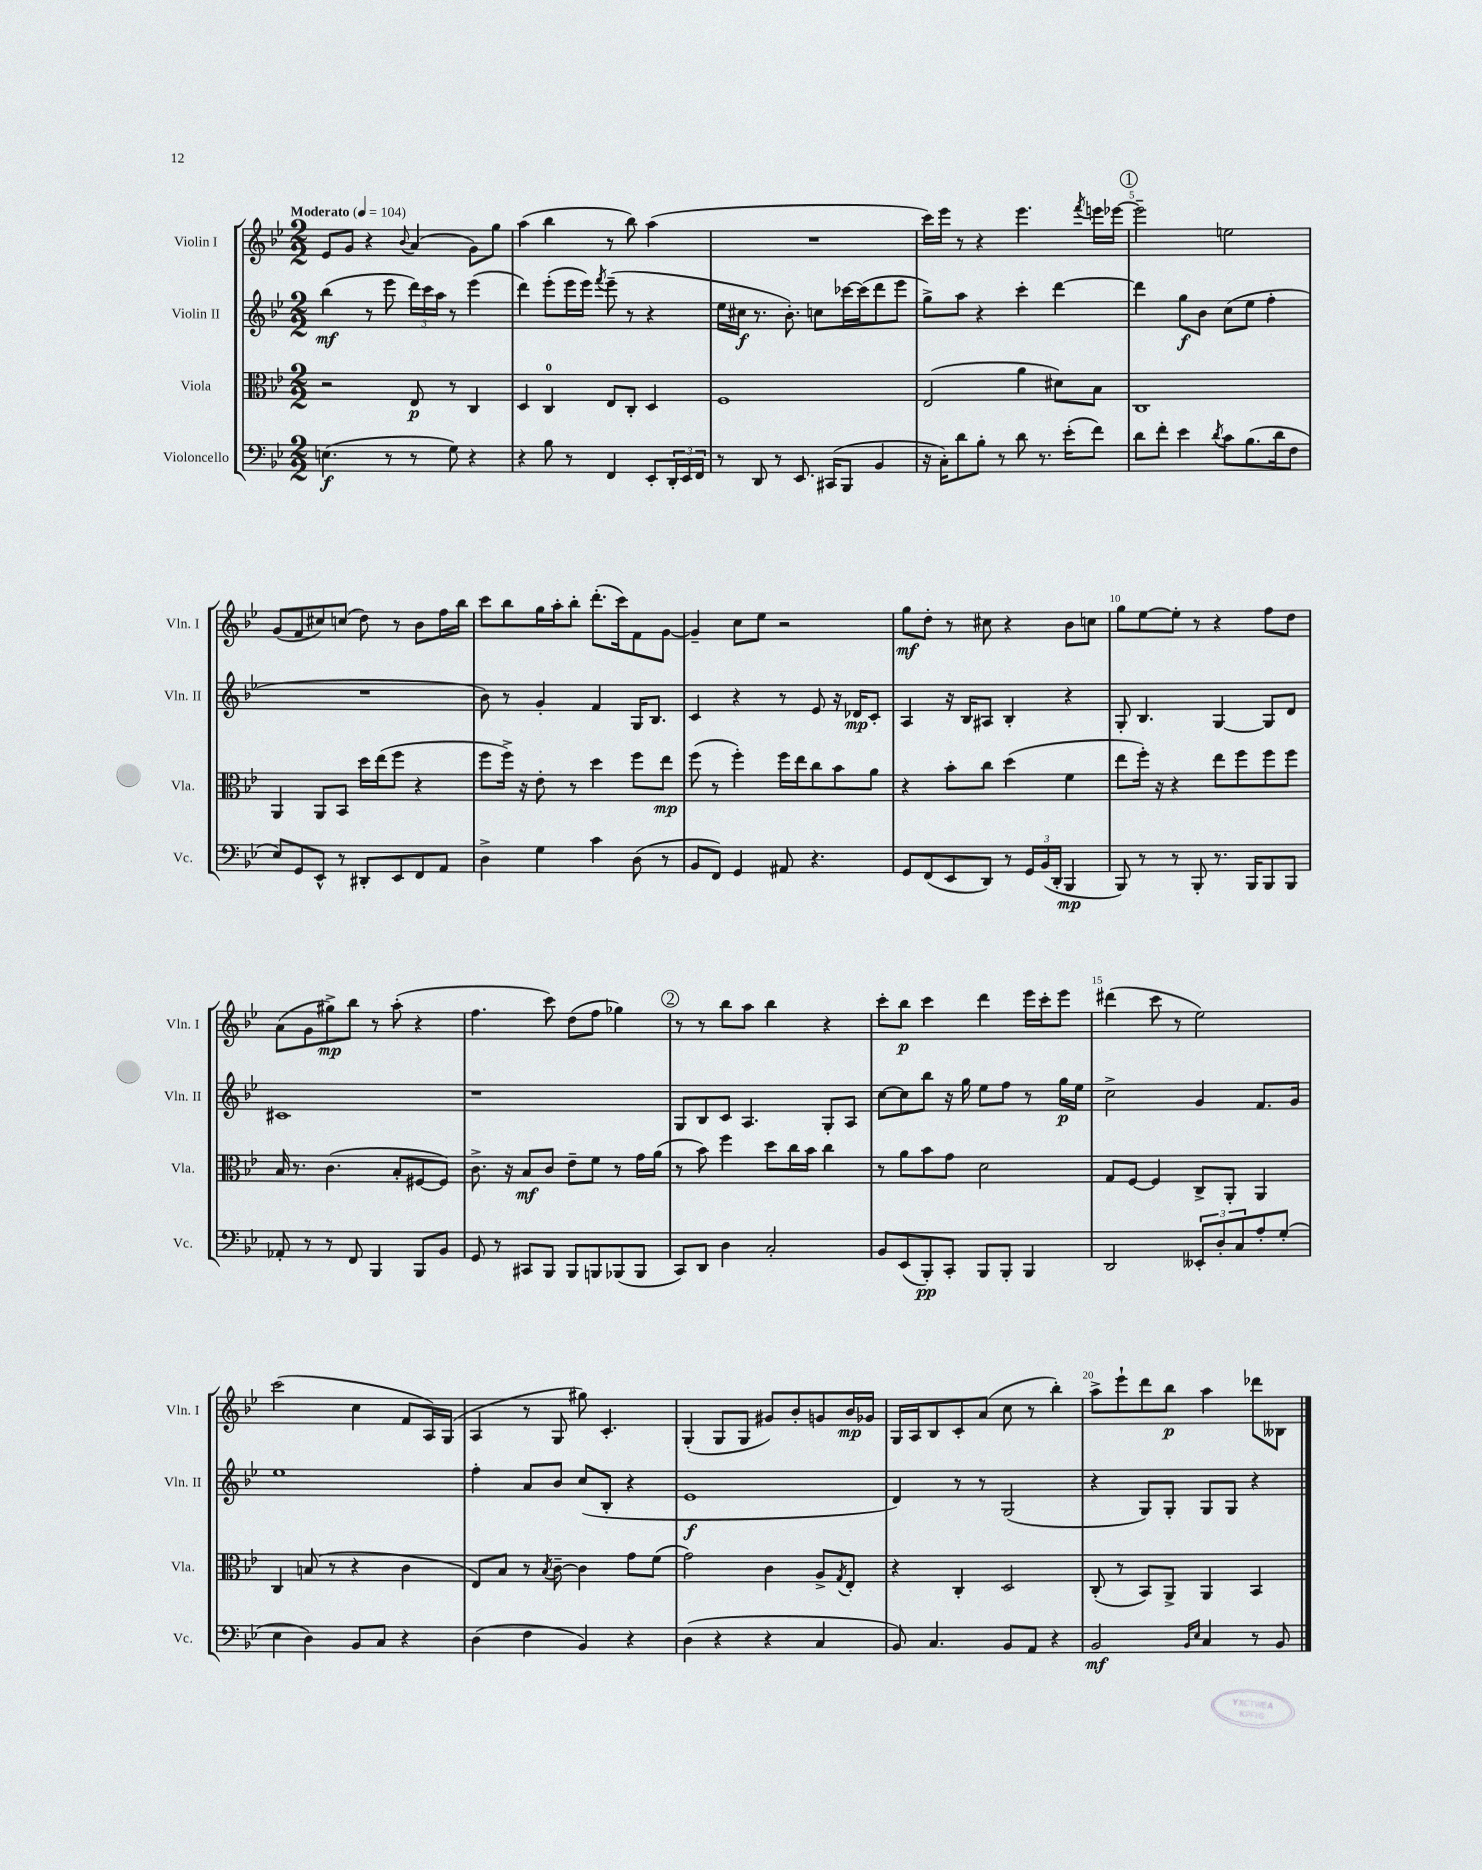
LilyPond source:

<<
\new StaffGroup <<
\new Staff = "s0" \with { instrumentName = "Violin I" shortInstrumentName = "Vln. I" } {
    \clef treble \key bes \major \numericTimeSignature \time 2/2 \tempo "Moderato" 4 = 104
    ees'8 g'8 r4 \appoggiatura { bes'8 } a'4( g'8) g''8 |
    a''4( bes''4 r8 bes''8) a''4( |
    R1 |
    c'''16) ees'''16 r8 r4 ees'''4. \acciaccatura { f'''8 } e'''16 ees'''16~ |
    \mark \markup { \circle "1" } ees'''2-- e''2 |
    g'8( f'8 cis''8) c''8( d''8) r8 bes'8 f''16 bes''16 |
    c'''8 bes''8 g''16 a''16-. bes''8-. d'''8.-.( c'''16) f'8 g'8~ |
    g'4-- c''8 ees''8 r2 |
    g''8\mf d''8-. r8 cis''8 r4 bes'8 c''8 |
    g''8 ees''8~ ees''8-. r8 r4 f''8 d''8 |
    a'8( g'8 gis''8->\mp) bes''8 r8 a''8-.( r4 |
    f''4. c'''8) d''8( f''8 ges''4) |
    \mark \markup { \circle "2" } r8 r8 bes''8 a''8 bes''4 r4 |
    c'''8-. bes''8\p c'''4 d'''4 ees'''16 c'''16-. ees'''8 |
    dis'''4( c'''8 r8 ees''2) |
    c'''2( c''4 f'8 a16) g16( |
    a4 r8 g8 gis''8) c'4.-. |
    g4-.( g8 g8 gis'8) bes'8-. g'8 bes'16\mp ges'16 |
    g16 a16 bes8 c'8-. a'8( c''8 r8 bes''4-.) |
    a''8-> ees'''8-! d'''8 bes''8\p a''4 des'''8 beses8 \bar "|." |
}
\new Staff = "s1" \with { instrumentName = "Violin II" shortInstrumentName = "Vln. II" } {
    \clef treble \key bes \major \numericTimeSignature \time 2/2
    bes''4\mf( r8 ees'''8 \tuplet 3/2 { d'''16) c'''16 a''16 } r8 ees'''4( |
    d'''4) ees'''8-.( ees'''16 ees'''16) \acciaccatura { f'''8 } ees'''8--( r8 r4 |
    ees''16 cis''16\f r8. bes'8.-.) c''8 ces'''16~ ces'''16( d'''8 ees'''8 |
    g''8->) a''8 r4 c'''4-. d'''4~ |
    \mark \markup { \circle "1" } d'''4 g''8\f bes'8 c''8( ees''8 f''4-. |
    R1 |
    bes'8) r8 g'4-. f'4 g16 bes8. |
    c'4 r4 r8 ees'8 r16 des'16\mp c'8-. |
    a4 r16 bes16 ais8 bes4-. r4 |
    g8-. bes4. g4~ g8 d'8 |
    cis'1 |
    r1 |
    \mark \markup { \circle "2" } g8 bes8 c'8 a4. g8-. a8 |
    c''8~ c''8 bes''8 r16 g''16 ees''8 f''8 r8 g''16\p ees''16 |
    c''2-> g'4 f'8. g'16 |
    ees''1 |
    f''4-. a'8 bes'8 c''8( bes8-. r4 |
    ees'1\f |
    d'4) r8 r8 g2( |
    r4 g8) g8-. g8 g8 r4 \bar "|." |
}
\new Staff = "s2" \with { instrumentName = "Viola" shortInstrumentName = "Vla." } {
    \clef alto \key bes \major \numericTimeSignature \time 2/2
    r2 ees8\p r8 c4 |
    d4 c4-0 ees8 c8-. d4 |
    f1 |
    ees2( a'4 dis'8) bes8 |
    \mark \markup { \circle "1" } c1 |
    a,4 a,8 bes,8 d''16 ees''16( f''8 r4 |
    f''8 f''16->) r16 ees'8-. r8 d''4 f''8 ees''8\mp |
    f''8( r8 f''4-.) f''16 ees''16 c''8 bes'8 a'8 |
    r4 bes'8-. c''8 d''4( f'4 |
    ees''8 f''16-.) r16 r4 ees''8 f''8 f''8 f''8 |
    bes16 r8. c'4.( bes8-. fis8~ fis8) |
    c'8.-> r16 bes8\mf c'8 ees'8-- f'8 r8 g'16 a'16( |
    \mark \markup { \circle "2" } r8 bes'8) f''4 d''8 c''16 bes'16 c''4 |
    r8 a'8 bes'8 g'8 d'2 |
    g8 f8~ f4 c8-> a,8-. a,4 |
    c4 b8( r8 r4 c'4 |
    ees8) bes8 r8 \acciaccatura { bes8 } c'8~-- c'4 g'8 f'8( |
    g'2) c'4 a8-> \acciaccatura { g8 } ees8-. |
    r4 c4-. d2 |
    c8-.( r8 bes,8) a,8-> a,4 bes,4 \bar "|." |
}
\new Staff = "s3" \with { instrumentName = "Violoncello" shortInstrumentName = "Vc." } {
    \clef bass \key bes \major \numericTimeSignature \time 2/2
    e4.\f( r8 r8 g8) r4 |
    r4 bes8 r8 f,4 ees,8-. \tuplet 3/2 { d,16-. ees,16 f,16 } |
    r8 d,8 r8 ees,8. cis,16( bes,,8 bes,4 |
    r16 c16-.) d'8 bes8-. r8 d'8 r8. ees'16-.( f'8) |
    \mark \markup { \circle "1" } d'8 f'8-. ees'4 \acciaccatura { d'8 } c'8 bes8.( d'16 f8 |
    ees8) g,8 ees,8-^ r8 dis,8-. ees,8 f,8 a,8 |
    d4-> g4 c'4 d8( r8 |
    bes,8 f,8) g,4 ais,8 r4. |
    g,8 f,8( ees,8 d,8) r8 \tuplet 3/2 { g,16 bes,16( d,16-. } bes,,4\mp |
    bes,,8) r8 r8 bes,,8-. r8. bes,,16 bes,,8 bes,,8 |
    aes,8-. r8 r8 f,8 bes,,4 bes,,8 bes,8 |
    g,8 r8 cis,8 bes,,8 bes,,8 b,,8 bes,,8( bes,,8 |
    \mark \markup { \circle "2" } c,8) d,8 d4 c2-. |
    bes,8 ees,8( bes,,8-.\pp) c,8-. bes,,8 bes,,8-. bes,,4 |
    d,2 \tuplet 3/2 { eeses,8-. d8-. c8 } a8-. g8-.( |
    ees4 d4) bes,8 c8 r4 |
    d4( f4 bes,4) r4 |
    d4( r4 r4 c4 |
    bes,8) c4. bes,8 a,8 r4 |
    bes,2\mf \grace { bes,16 ees16 } c4 r8 bes,8 \bar "|." |
}
>>
>>
\layout { \context { \Score \override BarNumber.break-visibility = ##(#f #t #t) barNumberVisibility = #(every-nth-bar-number-visible 5) } }
